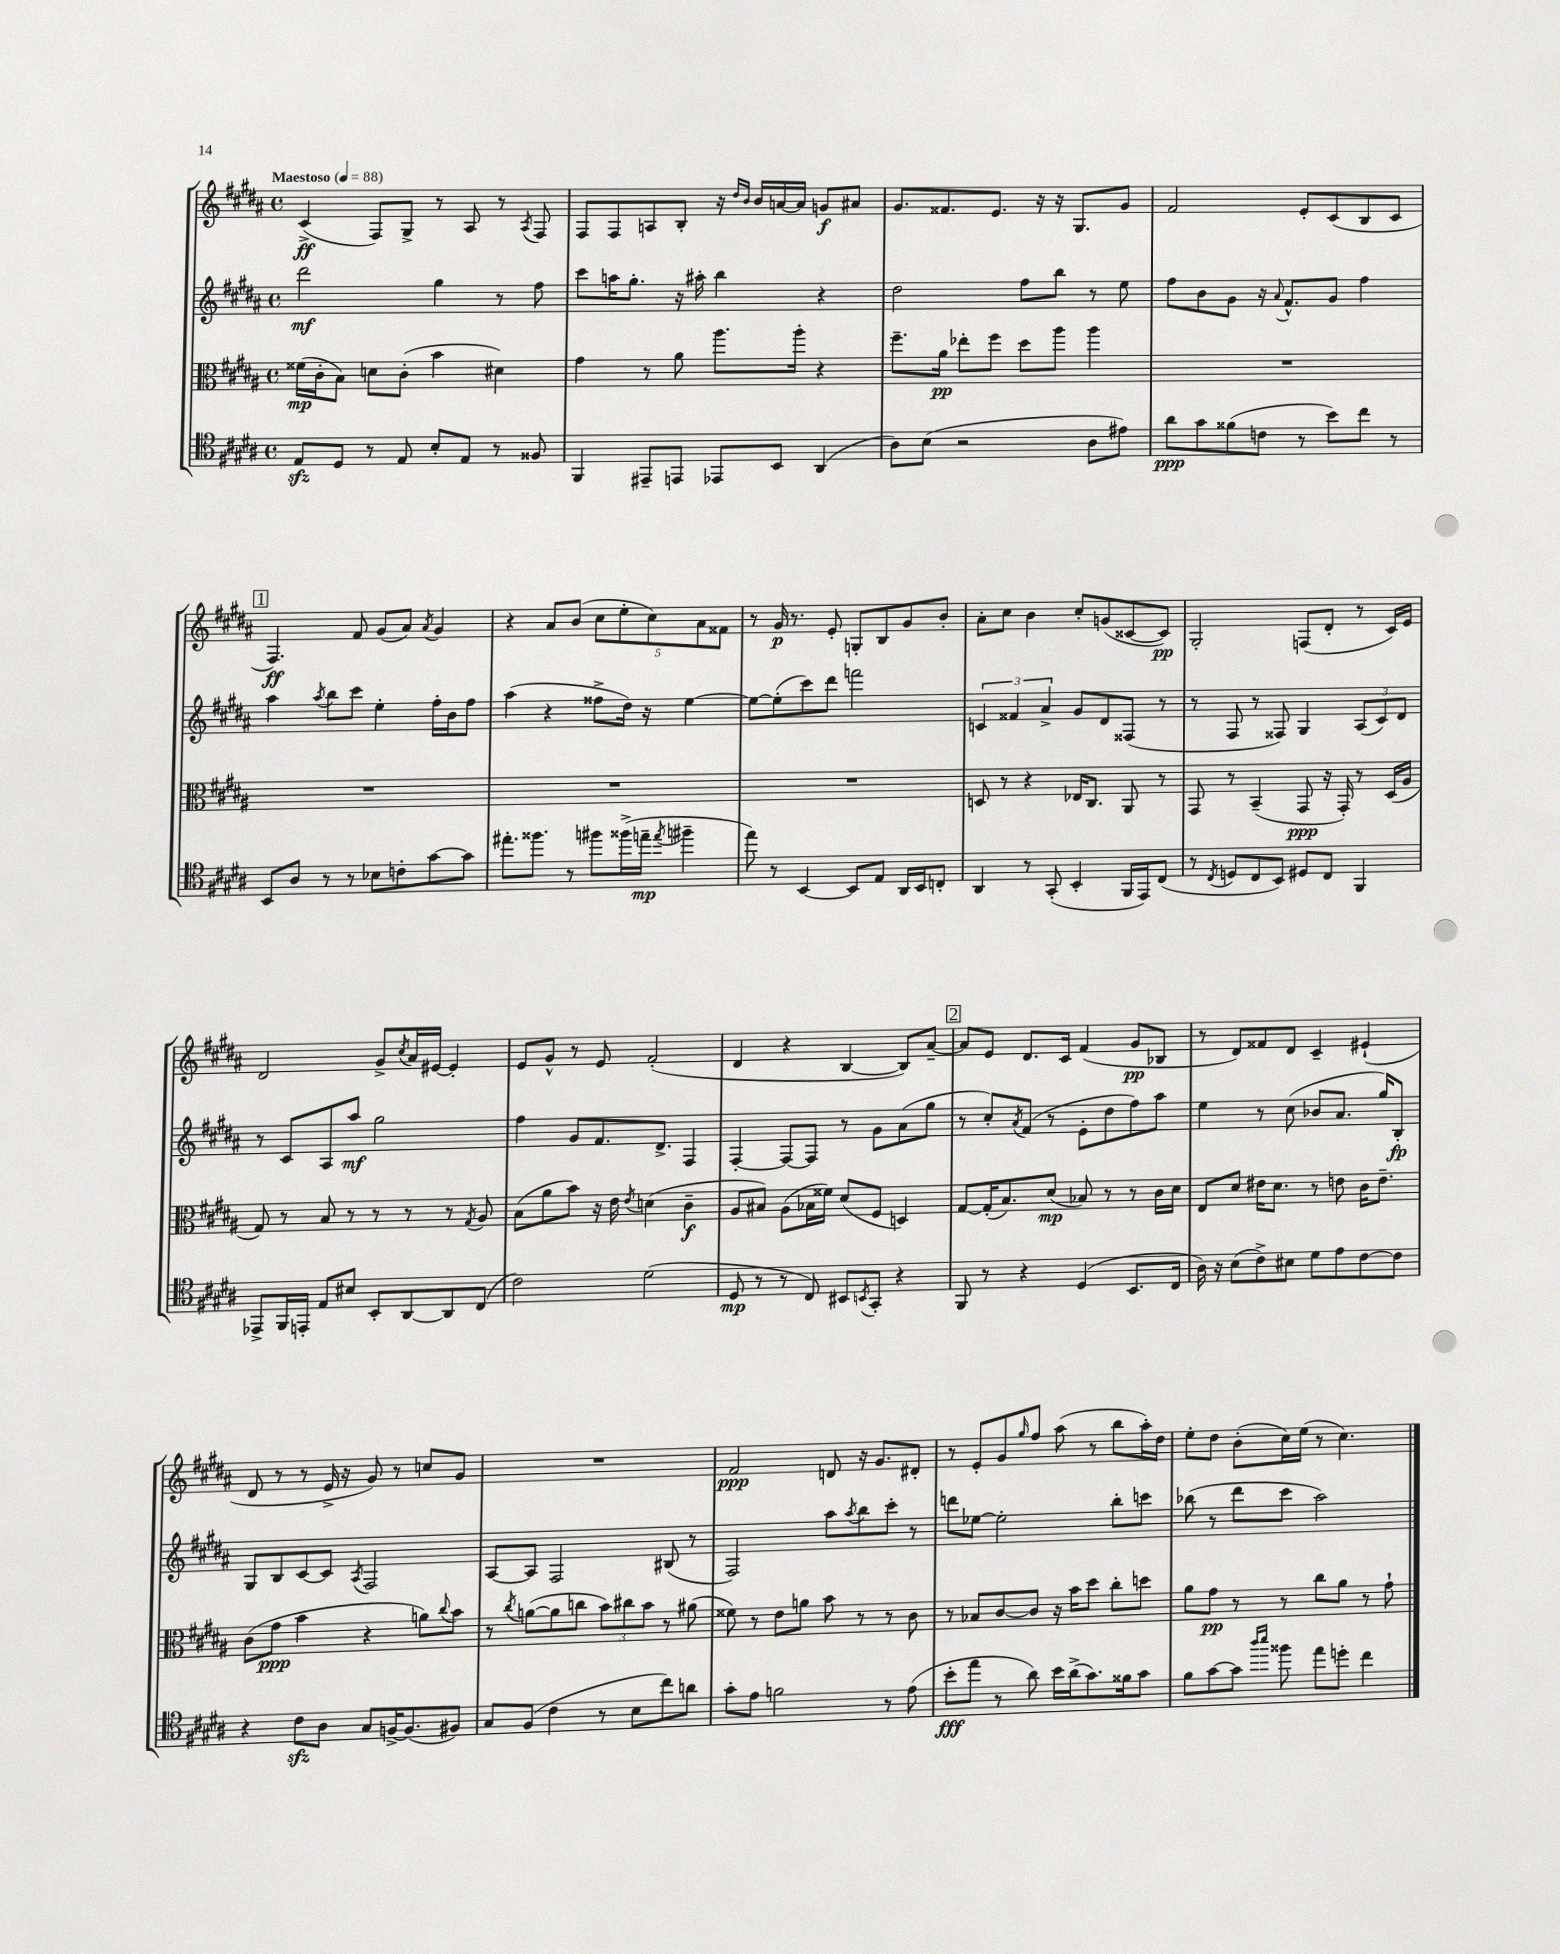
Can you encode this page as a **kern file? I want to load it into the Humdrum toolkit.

**kern	**dynam	**kern	**dynam	**kern	**dynam	**kern	**dynam
*part4	*part4	*part3	*part3	*part2	*part2	*part1	*part1
*staff4	*staff4	*staff3	*staff3	*staff2	*staff2	*staff1	*staff1
*clefC4	*	*clefC3	*	*clefG2	*	*clefG2	*
*k[f#c#g#d#a#]	*	*k[f#c#g#d#a#]	*	*k[f#c#g#d#a#]	*	*k[f#c#g#d#a#]	*
*M4/4	*	*M4/4	*	*M4/4	*	*M4/4	*
*met(c)	*	*met(c)	*	*met(c)	*	*met(c)	*
*MM88	*	*MM88	*	*MM88	*	*MM88	*
=1	=1	=1	=1	=1	=1	=1	=1
!	!	!	!	!	!	!LO:TX:a:B:t=Maestoso	!
8Ezz/L	.	(16f##X\LL	mp	2ddd#\	mf	(4c#^/	ff
.	.	16c#'\J	.	.	.	.	.
8D#/J	.	8B\J)	.	.	.	.	.
8r	.	8dn\L	.	.	.	8F#/L)	.
8E/	.	(8c#'\J	.	.	.	8G#^/J	.
8B'/L	.	4b\	.	4gg#\	.	8r	.
8E/J	.	.	.	.	.	8A#/	.
8r	.	4d#X\)	.	8r	.	8r	.
.	.	.	.	.	.	8qA#/	.
8F##X/	.	.	.	8ff#\	.	8F#/	.
=2	=2	=2	=2	=2	=2	=2	=2
4FF#/	.	4g#\	.	8ccc#\L	.	8F#/L	.
.	.	.	.	16aan\K	.	8F#/	.
.	.	.	.	8.gg#'\J	.	.	.
8EE#X~/L	.	8r	.	.	.	8An/	.
8EEn/J	.	8a#\	.	16r	.	8B'/J	.
.	.	.	.	16aa#X'\	.	.	.
8EE-X/L	.	8.aa#\L	.	4bb\	.	16r	.
.	.	.	.	.	.	16qqdd#/LL	.
.	.	.	.	.	.	16qqb/JJ	.
.	.	.	.	.	.	16b/LL	.
8BB/J	.	.	.	.	.	[16an/	.
.	.	16aa#'\Jk	.	.	.	16a/JJ]	.
(4AA#/	.	4r	.	4r	.	8gn/L	f
.	.	.	.	.	.	8a#X/J	.
=3	=3	=3	=3	=3	=3	=3	=3
8A#\L)	.	8.ff#~\L	.	2dd#\	.	8.g#/L	.
(8B\J	.	.	.	.	.	.	.
.	.	16a#\Jk	pp	.	.	8.f##X/	.
2r	.	8ee-X'\L	.	.	.	.	.
.	.	8ff#\J	.	.	.	8.e/J	.
.	.	8dd#\L	.	8ff#\L	.	.	.
.	.	.	.	.	.	16r	.
.	.	8aa#\J	.	8bb\J	.	16r	.
.	.	.	.	.	.	8.G#/L	.
8A#\L	.	4aa#\	.	8r	.	.	.
8e#X\J)	.	.	.	8ee\	.	8g#/J	.
=4	=4	=4	=4	=4	=4	=4	=4
8a#\L	ppp	1r	.	8ff#\L	.	2f#/	.
8g#\	.	.	.	8b\	.	.	.
(8f##X\	.	.	.	8g#\J	.	.	.
8cn\J	.	.	.	16r	.	.	.
.	.	.	.	8qqa#/	.	.	.
.	.	.	.	8.f#^^/L	.	.	.
8r	.	.	.	.	.	8e'/L	.
8b\L)	.	.	.	8g#/J	.	(8c#/	.
8cc#\J	.	.	.	4ff#\	.	8B/	.
8r	.	.	.	.	.	8c#/J	.
!!LO:LB:g=z
!!LO:REH:place=s1:t=1
=5	=5	=5	=5	=5	=5	=5	=5
8BB/L	.	1r	.	4aa#\	.	4.F#/)	ff
8A#/J	.	.	.	.	.	.	.
.	.	.	.	8qaa#/	.	.	.
8r	.	.	.	8bb\L	.	.	.
8r	.	.	.	8ccc#\J	.	8f#/	.
8B-X\L	.	.	.	4ee'\	.	(8g#/L	.
8cn'\	.	.	.	.	.	8a#/J)	.
.	.	.	.	.	.	8qa#/	.
[8g#\	.	.	.	16ff#'\LL	.	4g#/	.
.	.	.	.	16b\J	.	.	.
8g#\J]	.	.	.	8ff#\J	.	.	.
=6	=6	=6	=6	=6	=6	=6	=6
8.ee#X'\L	.	1r	.	(4aa#\	.	4r	.
8.ff##X\J	.	.	.	.	.	.	.
.	.	.	.	4r	.	8a#/L	.
8r	.	.	.	.	.	(8b/J	.
8ff#X\L	.	.	.	8ff##X^\L	.	10cc#\L	.
.	.	.	.	.	.	10ee'\	.
(16ff##X^\L	.	.	.	16dd#\Jk)	.	.	.
16een~\JJ	mp	.	.	16r	.	.	.
.	.	.	.	.	.	10cc#\)	.
8qee/	.	.	.	.	.	.	.
4ff#X~\	.	.	.	[4ee\	.	.	.
.	.	.	.	.	.	10a#\	.
.	.	.	.	.	.	10f##X\J	.
=7	=7	=7	=7	=7	=7	=7	=7
8ee\)	.	1r	.	8ee\L_	.	8r	.
8r	.	.	.	(8ee'\]	.	16g#/	p
.	.	.	.	.	.	8.r	.
[4BB/	.	.	.	8ccc#\)	.	.	.
.	.	.	.	8ddd#\J	.	8e'/	.
8BB/L]	.	.	.	2fffn\	.	8Gn'/L	.
8E/J	.	.	.	.	.	8B/	.
16AA#/LL	.	.	.	.	.	8g#/	.
16BB/J	.	.	.	.	.	.	.
8Cn'/J	.	.	.	.	.	8b'/J	.
=8	=8	=8	=8	=8	=8	=8	=8
4AA#/	.	8Dn/	.	6cn/	.	8a#'\L	.
.	.	8r	.	.	.	8cc#\J	.
.	.	.	.	6f##X/	.	.	.
8r	.	4r	.	.	.	4b\	.
.	.	.	.	6a#^/	.	.	.
(8GG#'/	.	.	.	.	.	.	.
4BB'/	.	16E-X/KL	.	8g#/L	.	8cc#'/L	.
.	.	8.C#/J	.	.	.	.	.
.	.	.	.	8d#/	.	(8gn/	.
16FF#/LL	.	8AA#/	.	(8F##X/J	.	[8c##X/	.
16EE/J)	.	.	.	.	.	.	.
(8C#/J	.	8r	.	8r	.	8c##/J])	pp
=9	=9	=9	=9	=9	=9	=9	=9
8r	.	8GG#/	.	8r	.	2G#'/	.
8qC#/	.	.	.	.	.	.	.
8Dn/L	.	8r	.	8F#/	.	.	.
8C#/	.	(4BB~/	.	8r	.	.	.
8BB/J)	.	.	.	8F##X/)	.	.	.
8D#X/L	.	8GG#/	ppp	4G#/	.	(8Fn/L	.
8C#/J	.	16r	.	.	.	8d#'/J	.
.	.	16GG#'/)	.	.	.	.	.
4FF#/	.	8r	.	(12A#/L	.	8r	.
.	.	.	.	12c#/)	.	.	.
.	.	(16D#/LL	.	.	.	16c#/LL)	.
.	.	.	.	12d#/J	.	.	.
.	.	16A#/JJ	.	.	.	16e/JJ	.
!!LO:LB:g=z
=10	=10	=10	=10	=10	=10	=10	=10
8EE-X^/L	.	8G#/)	.	8r	.	2d#/	.
16FF#/L	.	8r	.	8c#/L	.	.	.
16EEn'/JJ	.	.	.	.	.	.	.
8E/L	.	8B/	.	8A#/	.	.	.
8B#X/J	.	8r	.	8aa#/J	mf	.	.
8BB'/L	.	8r	.	2gg#\	.	8g#^/L	.
.	.	.	.	.	.	8qcc#/	.
[8AA#/	.	8r	.	.	.	16a#/L	.
.	.	.	.	.	.	[16e#X/JJ	.
8AA#/]	.	8r	.	.	.	4e#'/]	.
.	.	8qG#/	.	.	.	.	.
(8C#/J	.	8A#/	.	.	.	.	.
=11	=11	=11	=11	=11	=11	=11	=11
2c#\)	.	(8B\L	.	4ff#\	.	8e/L	.
.	.	8a#\	.	.	.	8g#^^/J	.
.	.	8b\J)	.	8g#/L	.	8r	.
.	.	16r	.	8.f#/	.	8e/	.
.	.	16e\	.	.	.	.	.
.	.	8qe/	.	.	.	.	.
(2d#\	.	(4dn\	.	.	.	(2f#'/	.
.	.	.	.	8.d#^/J	.	.	.
.	.	4c#~\	f	4F#/	.	.	.
=12	=12	=12	=12	=12	=12	=12	=12
8D#/	mp	8A#/L	.	[4F#'/	.	4d#/	.
8r	.	8B#X/J)	.	.	.	.	.
8r	.	(8A#\L	.	8F#/L_	.	4r	.
8C#/)	.	16B-X\L	.	8F#/J]	.	.	.
.	.	16f##X\JJ)	.	.	.	.	.
8BB#X/L	.	(8d#/L	.	8r	.	[4B/	.
8qBBn/	.	.	.	.	.	.	.
8GG#'/J	.	8F#/J	.	8g#\L	.	.	.
4r	.	4Dn/)	.	(8a#\	.	8B/L])	.
.	.	.	.	8gg#\J	.	[8a#~/J	.
!!LO:REH:place=s1:t=2
=13	=13	=13	=13	=13	=13	=13	=13
8FF#/	.	[8G#/L	.	8r	.	8a#/L]	.
8r	.	(16G#'/K]	.	8cc#'/L)	.	8e/J	.
.	.	8.B/)	.	.	.	.	.
.	.	.	.	8qa#/	.	.	.
4r	.	.	.	(8f#/J	.	8.d#/L	.
.	.	(8d#/J	mp	8r	.	.	.
.	.	.	.	.	.	16c#/Jk	.
(4D#/	.	8B-X/)	.	8e'\L	.	(4f#/	.
.	.	8r	.	8dd#\	.	.	.
8.BB/L	.	8r	.	8ff#\)	.	8g#/L	pp
.	.	16c#\LL	.	8aa#\J	.	8B-X/J	.
16C#/Jk	.	16d#\JJ	.	.	.	.	.
=14	=14	=14	=14	=14	=14	=14	=14
16A#\)	.	8E/L	.	4ee\	.	8r	.
16r	.	.	.	.	.	.	.
(8B\L	.	8d#/J	.	.	.	8d#/L)	.
8c#^\)	.	16e#X\KL	.	8r	.	8f##X/	.
.	.	8.d#\J	.	.	.	.	.
8B#X\J	.	.	.	(8cc#\	.	8d#/J	.
8d#\L	.	8r	.	8b-X/L	.	4c#~/	.
8e\	.	8en\	.	8.a#/J	.	.	.
[8c#\	.	16c#\KL	.	.	.	(4e#X`/	.
.	.	8.e~\J	.	16gg#/KL)	.	.	.
8c#\J]	.	.	.	8B'/J	fp	.	.
!!LO:LB:g=z
=15	=15	=15	=15	=15	=15	=15	=15
4r	.	(8c#\L	.	8G#/L	.	8d#/	.
.	.	8g#\J	ppp	8B/	.	8r	.
8c#zz\L	.	4b\	.	[8c#/	.	8r	.
8A#\J	.	.	.	8c#/J]	.	16e^/	.
.	.	.	.	.	.	16r	.
.	.	.	.	8qA#/	.	.	.
8G#/L	.	4r	.	2F#/	.	8g#/)	.
[16Fn^/K	.	.	.	.	.	8r	.
(8.F/]	.	.	.	.	.	.	.
.	.	8an\L)	.	.	.	8ccn/L	.
.	.	8qqcc#/	.	.	.	.	.
8F#X/J)	.	8b\J	.	.	.	8g#/J	.
=16	=16	=16	=16	=16	=16	=16	=16
8G#/L	.	8r	.	[8A#/L	.	1r	.
.	.	8qcc#/	.	.	.	.	.
(8F#/J	.	([8an\L	.	8A#/J]	.	.	.
4c#\	.	8a\]	.	2F#/	.	.	.
.	.	8ccn\J	.	.	.	.	.
8r	.	12b\L)	.	.	.	.	.
.	.	12cc#X\	.	.	.	.	.
8B\L	.	.	.	.	.	.	.
.	.	12b\J	.	.	.	.	.
8cc#\)	.	8r	.	(8B#X/	.	.	.
8an\J	.	(8a#X\	.	8r	.	.	.
=17	=17	=17	=17	=17	=17	=17	=17
8g#'\L	.	8f##X\)	.	2F#/)	.	2f#/	ppp
8e\J	.	8r	.	.	.	.	.
2fn\	.	8e\L	.	.	.	.	.
.	.	8an\J	.	.	.	.	.
.	.	8b\	.	8aa#\L	.	8dn/	.
.	.	.	.	8qaa#/	.	.	.
.	.	8r	.	8bb\	.	16r	.
.	.	.	.	.	.	8.g#/L	.
8r	.	8r	.	8ccc#'\J	.	.	.
(8e\	.	8c#\	.	8r	.	8d#X'/J	.
=18	=18	=18	=18	=18	=18	=18	=18
8b'\L	fff	8r	.	8dddn\L	.	8r	.
8ee\J	.	8B-X/L	.	[8ee-X\J	.	8e'/L	.
8r	.	[8c#/	.	2ee-'\]	.	8g#/	.
.	.	.	.	.	.	16qqgg#/	.
8a#\)	.	8c#/J]	.	.	.	8ff#/J	.
16b\LL	.	16r	.	.	.	(8aa#\	.
(16a#^\J	.	16b\KL	.	.	.	.	.
8.g#\)	.	8dd#\J	.	.	.	8r	.
.	.	8cc#'\L	.	8bb'\L	.	8bb\L	.
16f##X\k	.	.	.	.	.	.	.
8g#\J	.	8ddn\J	.	8cccn\J	.	16aa#'\L)	.
.	.	.	.	.	.	16dd#\JJ	.
=19	=19	=19	=19	=19	=19	=19	=19
8f#\L	.	8a#\L	.	(8bb-X\	.	8ee'\L	.
[8g#\	.	8g#\J	pp	8r	.	8dd#\J	.
8g#\J]	.	8r	.	8ddd#\L	.	(8b'\L	.
16qqaa#/LL	.	.	.	.	.	.	.
16qqbb/JJ	.	.	.	.	.	.	.
8ff##X\	.	8r	.	8ccc#\J	.	16cc#\L)	.
.	.	.	.	.	.	(16ee\JJ	.
8ee\L	.	8cc#\L	.	2aa#\)	.	8r	.
8ddn'\J	.	8a#\J	.	.	.	4.cc#\)	.
4cc#\	.	8r	.	.	.	.	.
.	.	8g#`\	.	.	.	.	.
==	==	==	==	==	==	==	==
*-	*-	*-	*-	*-	*-	*-	*-
